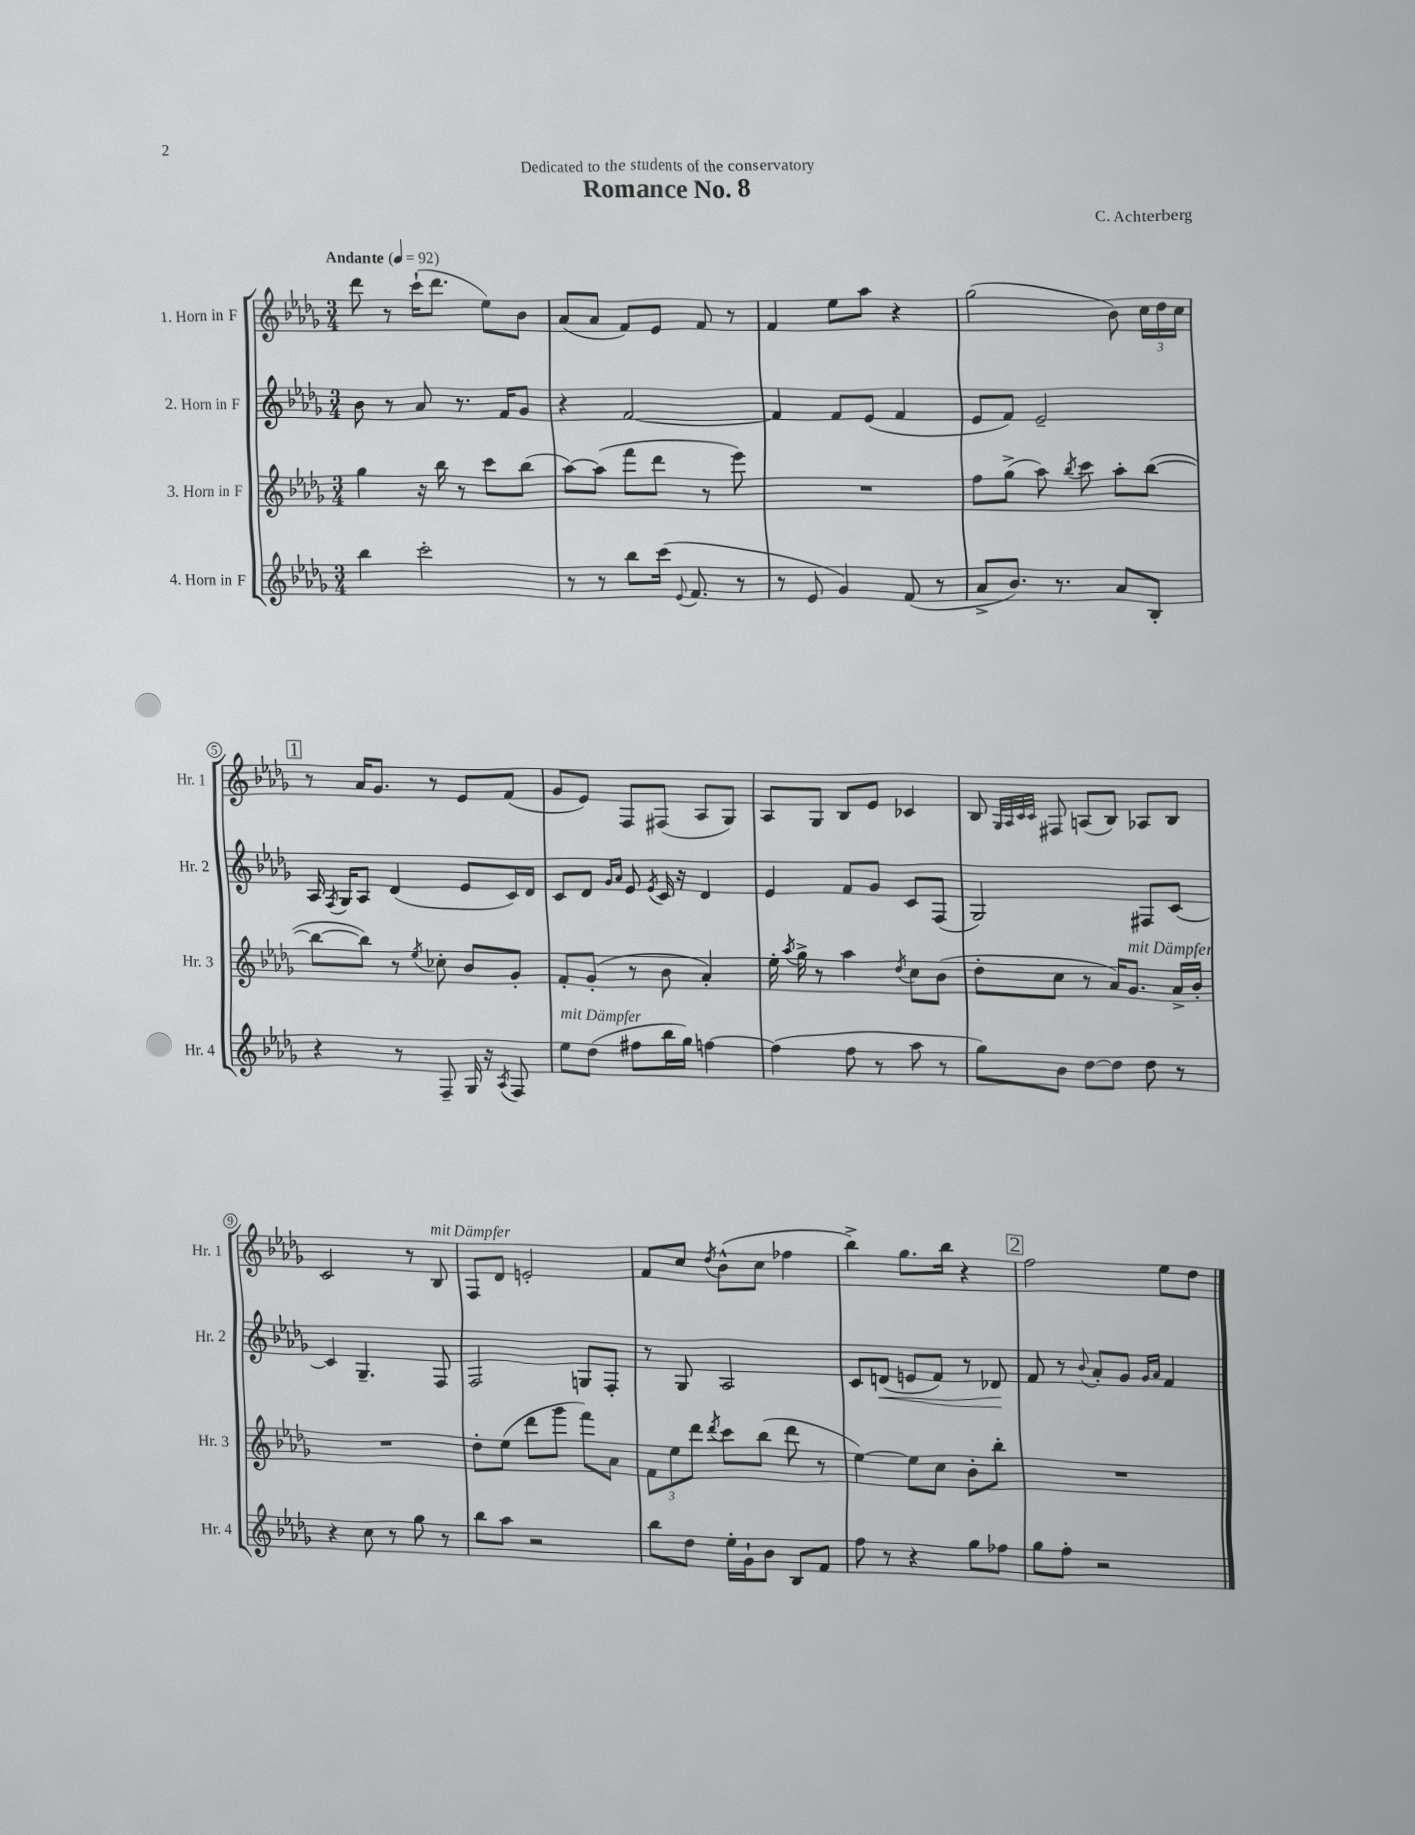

**kern	**kern	**kern	**kern
*staff4	*staff3	*staff2	*staff1
*clefG2	*clefG2	*clefG2	*clefG2
*k[b-e-a-d-g-]	*k[b-e-a-d-g-]	*k[b-e-a-d-g-]	*k[b-e-a-d-g-]
*M3/4	*M3/4	*M3/4	*M3/4
*MM92	*MM92	*MM92	*MM92
4bb-	4gg-	8b-	8ddd-
.	.	8r	8r
2ccc'	16r	8a-	(16ccc`
.	16bb-	.	8.ddd-
.	8r	8.r	.
.	8ccc	.	8ee-)
.	.	16f	.
.	(8bb-	8g-	8b-
=	=	=	=
8r	[8aa-)	4r	(8a-
8r	(8aa-]	.	8a-
8bb-	8fff	[2f	8f)
(16ccc	8ddd-	.	8e-
8qqe-	.	.	.
8.f	.	.	.
.	8r	.	8f
8r	8eee-)	.	8r
=	=	=	=
8r	2.r	4f]	4f
8e-	.	.	.
4g-)	.	8f	8ee-
.	.	(8e-	8aa-
(8f	.	4f	4r
8r	.	.	.
=	=	=	=
8a-^	8ff	8e-	(2gg-
8.b-)	(8gg-^	8f)	.
.	8aa-)	2e-~	.
8.r	.	.	.
.	8qbb-	.	.
.	8ccc	.	.
8a-	8aa-'	.	8b-)
8B-'	([8bb-	.	24cc
.	.	.	24dd-
.	.	.	24cc
=	=	=	=
4r	8bb-_	16A-	8r
.	.	8qF	.
.	.	16G-	.
.	8bb-])	8A-	16a-
.	.	.	8.g-
8r	8r	(4d-	.
.	8qee-	.	.
8F~	8cc-'	.	8r
16G-	8b-	8e-	8e-
16r	.	.	.
8qA-	.	.	.
8F	8g-'	16c)	(8f
.	.	16d-	.
=	=	=	=
8ee-	8f'	8c	8g-
(8dd-	(8g-'	8d-	8e-)
.	.	16qqg-	.
.	.	16qqa-	.
8ff#	8r	8e-	8F
.	.	8qe-	.
16bb-	8b-	16c	(8F#
16gg-)	.	16r	.
[4ff	4a-')	4d-	8A-
.	.	.	8G-)
=	=	=	=
(4ff]	16ee-'	4e-	8A-
.	8qaa-	.	.
.	16gg-^	.	.
.	8r	.	8G-
8ff	4aa-	8f	8B-
8r	.	8g-	8e-
.	8qdd-	.	.
8aa-	8cc	8c	4c-
8r	(8b-	(8F	.
=	=	=	=
8gg-)	8dd-'	2G-)	8B-
.	.	.	32qqG-
.	.	.	32qqA-
.	.	.	32qqc
.	.	.	32qqc
8b-	8cc	.	8F#
[8dd-	8r	.	(8A
8dd-]	16a-)	.	8B-)
.	8.g-	.	.
8dd-	.	8F#	8A-
8r	16a-^	[8c	8B-
.	16b-'	.	.
=	=	=	=
4r	2.r	4c]	2c
8cc	.	4.G-~	.
8r	.	.	.
8gg-	.	.	8r
8r	.	8F	8B-
=	=	=	=
8bb-	8dd-'	2F	8F
8aa-	(8ee-	.	8d-
2r	8ddd-	.	2e'
.	8ggg-	.	.
.	8fff)	8G	.
.	8a-	8F'	.
=	=	=	=
8bb-	12f	8r	8f
.	12ee-	.	.
8dd-	.	8G-	8cc
.	12ddd-	.	.
.	8qddd-	.	8qdd-
16ee-'	8ccc	2A-	(8b-^^
16g-`	.	.	.
8b-	(8bb-	.	8cc
8B-	8ddd-	.	4ff-
8f	8r	.	.
=	=	=	=
8ff	[4ee-)	8c	4bb-^)
8r	.	(8d	.
4r	8ee-]	8e	8.gg-
.	8cc	8f)	.
.	.	.	16bb-
8gg-	8b-'	8r	4r
8ff-	8bb-'	8d-	.
=	=	=	=
8gg-	2.r	8f	2ff
8ff'	.	8r	.
.	.	8qqb-	.
2r	.	8a-'	.
.	.	8g-	.
.	.	16qqg-	.
.	.	16qqa-	.
.	.	4f	8ee-
.	.	.	8dd-
==	==	==	==
*-	*-	*-	*-
